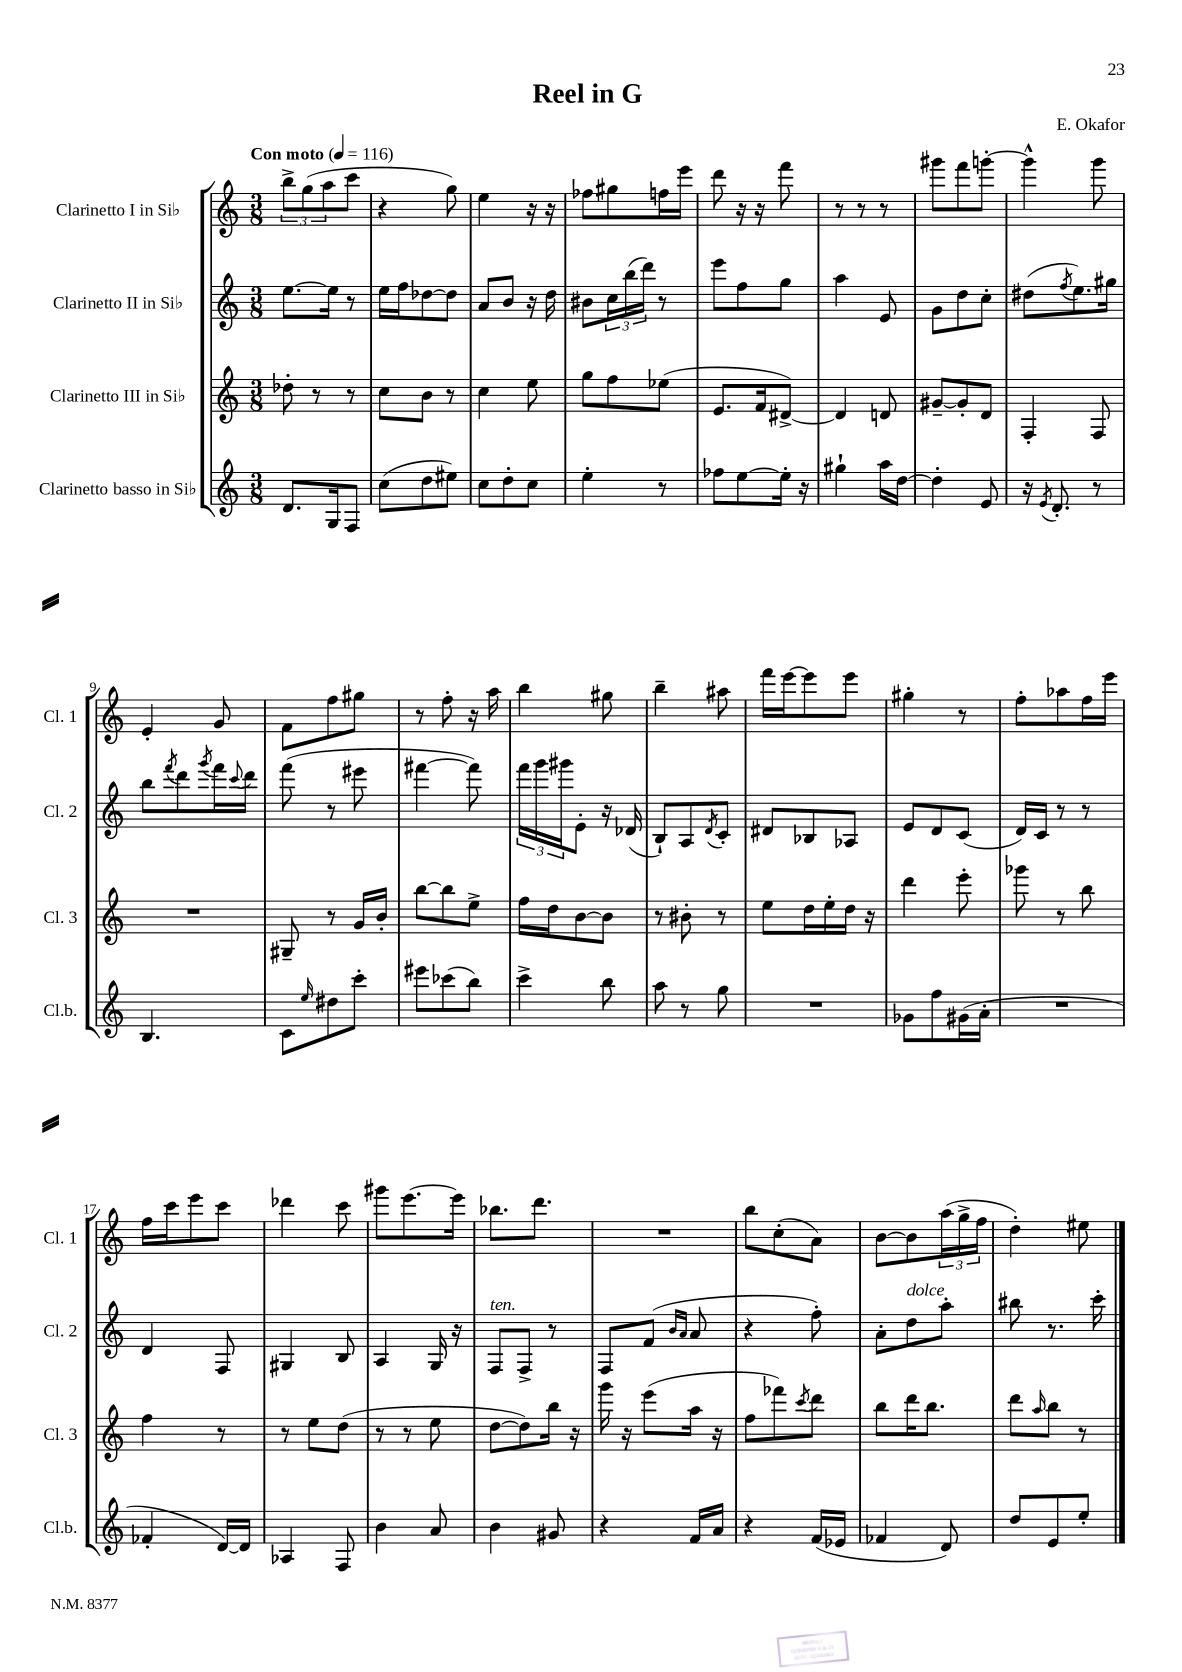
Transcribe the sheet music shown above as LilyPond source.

\header { title = "Reel in G" composer = "E. Okafor" }
<<
\new StaffGroup <<
\new Staff = "s0" \with { instrumentName = "Clarinetto I in Sib" shortInstrumentName = "Cl. 1" } {
    \clef treble \key c \major \numericTimeSignature \time 3/8 \tempo "Con moto" 4 = 116
    \tuplet 3/2 { b''8-> g''8( a''8 } c'''8 |
    r4 g''8) |
    e''4 r16 r16 |
    fes''8 gis''8 f''16 e'''16 |
    d'''8 r16 r16 f'''8 |
    r8 r8 r8 |
    gis'''8 f'''8 g'''8~-. |
    g'''4-^ g'''8 |
    e'4-. g'8 |
    f'8 f''8 gis''8 |
    r8 f''8-. r16 a''16 |
    b''4 gis''8 |
    b''4-- ais''8 |
    f'''16 e'''16~ e'''8 e'''8 |
    gis''4-. r8 |
    f''8-. aes''8 f''16 e'''16 |
    f''16 c'''16 e'''8 c'''8 |
    des'''4 c'''8 |
    gis'''8 e'''8.~ e'''16 |
    bes''8. d'''8. |
    R4. |
    b''8 c''8-.( a'8) |
    b'8~ b'8 \tuplet 3/2 { a''16( g''16-> f''16 } |
    d''4-.) eis''8 \bar "|." |
}
\new Staff = "s1" \with { instrumentName = "Clarinetto II in Sib" shortInstrumentName = "Cl. 2" } {
    \clef treble \key c \major \numericTimeSignature \time 3/8
    e''8.~ e''16 r8 |
    e''16 f''16 des''8~ des''8 |
    a'8 b'8 r16 d''16 |
    bis'8 \tuplet 3/2 { c''16 b''16( d'''16) } r8 |
    e'''8 f''8 g''8 |
    a''4 e'8 |
    g'8 d''8 c''8-. |
    dis''8( \acciaccatura { f''8 } e''8.) gis''16 |
    b''8 \acciaccatura { f'''8 } d'''8 \acciaccatura { g'''8 } f'''16 \appoggiatura { c'''8 } d'''16 |
    f'''8( r8 eis'''8 |
    fis'''4~ fis'''8) |
    \tuplet 3/2 { f'''16 g'''16 gis'''16 } e'8-. r16 des'16( |
    b8-!) a8 \acciaccatura { d'8 } c'8-. |
    dis'8 bes8 aes8 |
    e'8 d'8 c'8( |
    d'16) c'16 r8 r8 |
    d'4 f8 |
    gis4 b8 |
    a4 g16 r16 |
    f8^\markup { \italic "ten." } f8-> r8 |
    f8 f'8( \grace { b'16 a'16 } a'8 |
    r4 f''8-.) |
    a'8-. d''8^\markup { \italic "dolce" } a''8-. |
    bis''8 r8. c'''16-. \bar "|." |
}
\new Staff = "s2" \with { instrumentName = "Clarinetto III in Sib" shortInstrumentName = "Cl. 3" } {
    \clef treble \key c \major \numericTimeSignature \time 3/8
    des''8-. r8 r8 |
    c''8 b'8 r8 |
    c''4 e''8 |
    g''8 f''8 ees''8( |
    e'8. f'16 dis'8~->) |
    dis'4 d'8 |
    gis'8~-- gis'8-. d'8 |
    f4-. f8 |
    R4. |
    gis8-- r8 g'16 b'16-. |
    b''8~ b''8 e''8-> |
    f''16 d''16 b'8~ b'8 |
    r8 bis'8-. r8 |
    e''8 d''16 e''16-. d''16 r16 |
    d'''4 e'''8-. |
    ges'''8 r8 b''8 |
    f''4 r8 |
    r8 e''8 d''8( |
    r8 r8 e''8 |
    d''8~ d''8) b''16 r16 |
    g'''16 r16 e'''8( a''16 r16 |
    f''8 fes'''8) \acciaccatura { c'''8 } d'''8 |
    b''8 d'''16 b''8. |
    d'''8 \grace { a''16 } b''8 r8 \bar "|." |
}
\new Staff = "s3" \with { instrumentName = "Clarinetto basso in Sib" shortInstrumentName = "Cl.b." } {
    \clef treble \key c \major \numericTimeSignature \time 3/8
    d'8. g16 f8 |
    c''8( d''8 eis''8) |
    c''8 d''8-. c''8 |
    e''4-. r8 |
    fes''8 e''8~ e''16-. r16 |
    gis''4-! a''16 d''16~ |
    d''4-. e'8 |
    r16 \acciaccatura { e'8 } d'8.-. r8 |
    b4. |
    c'8 \grace { e''16 } dis''8 c'''8-. |
    eis'''8 ces'''8( b''8) |
    c'''4-> b''8 |
    a''8 r8 g''8 |
    R4. |
    ges'8 f''8 gis'16( a'16-. |
    R4. |
    fes'4-. d'16~) d'16 |
    aes4 f8 |
    b'4 a'8 |
    b'4 gis'8 |
    r4 f'16 a'16 |
    r4 f'16( ees'16 |
    fes'4 d'8) |
    d''8 e'8 e''8-. \bar "|." |
}
>>
>>
